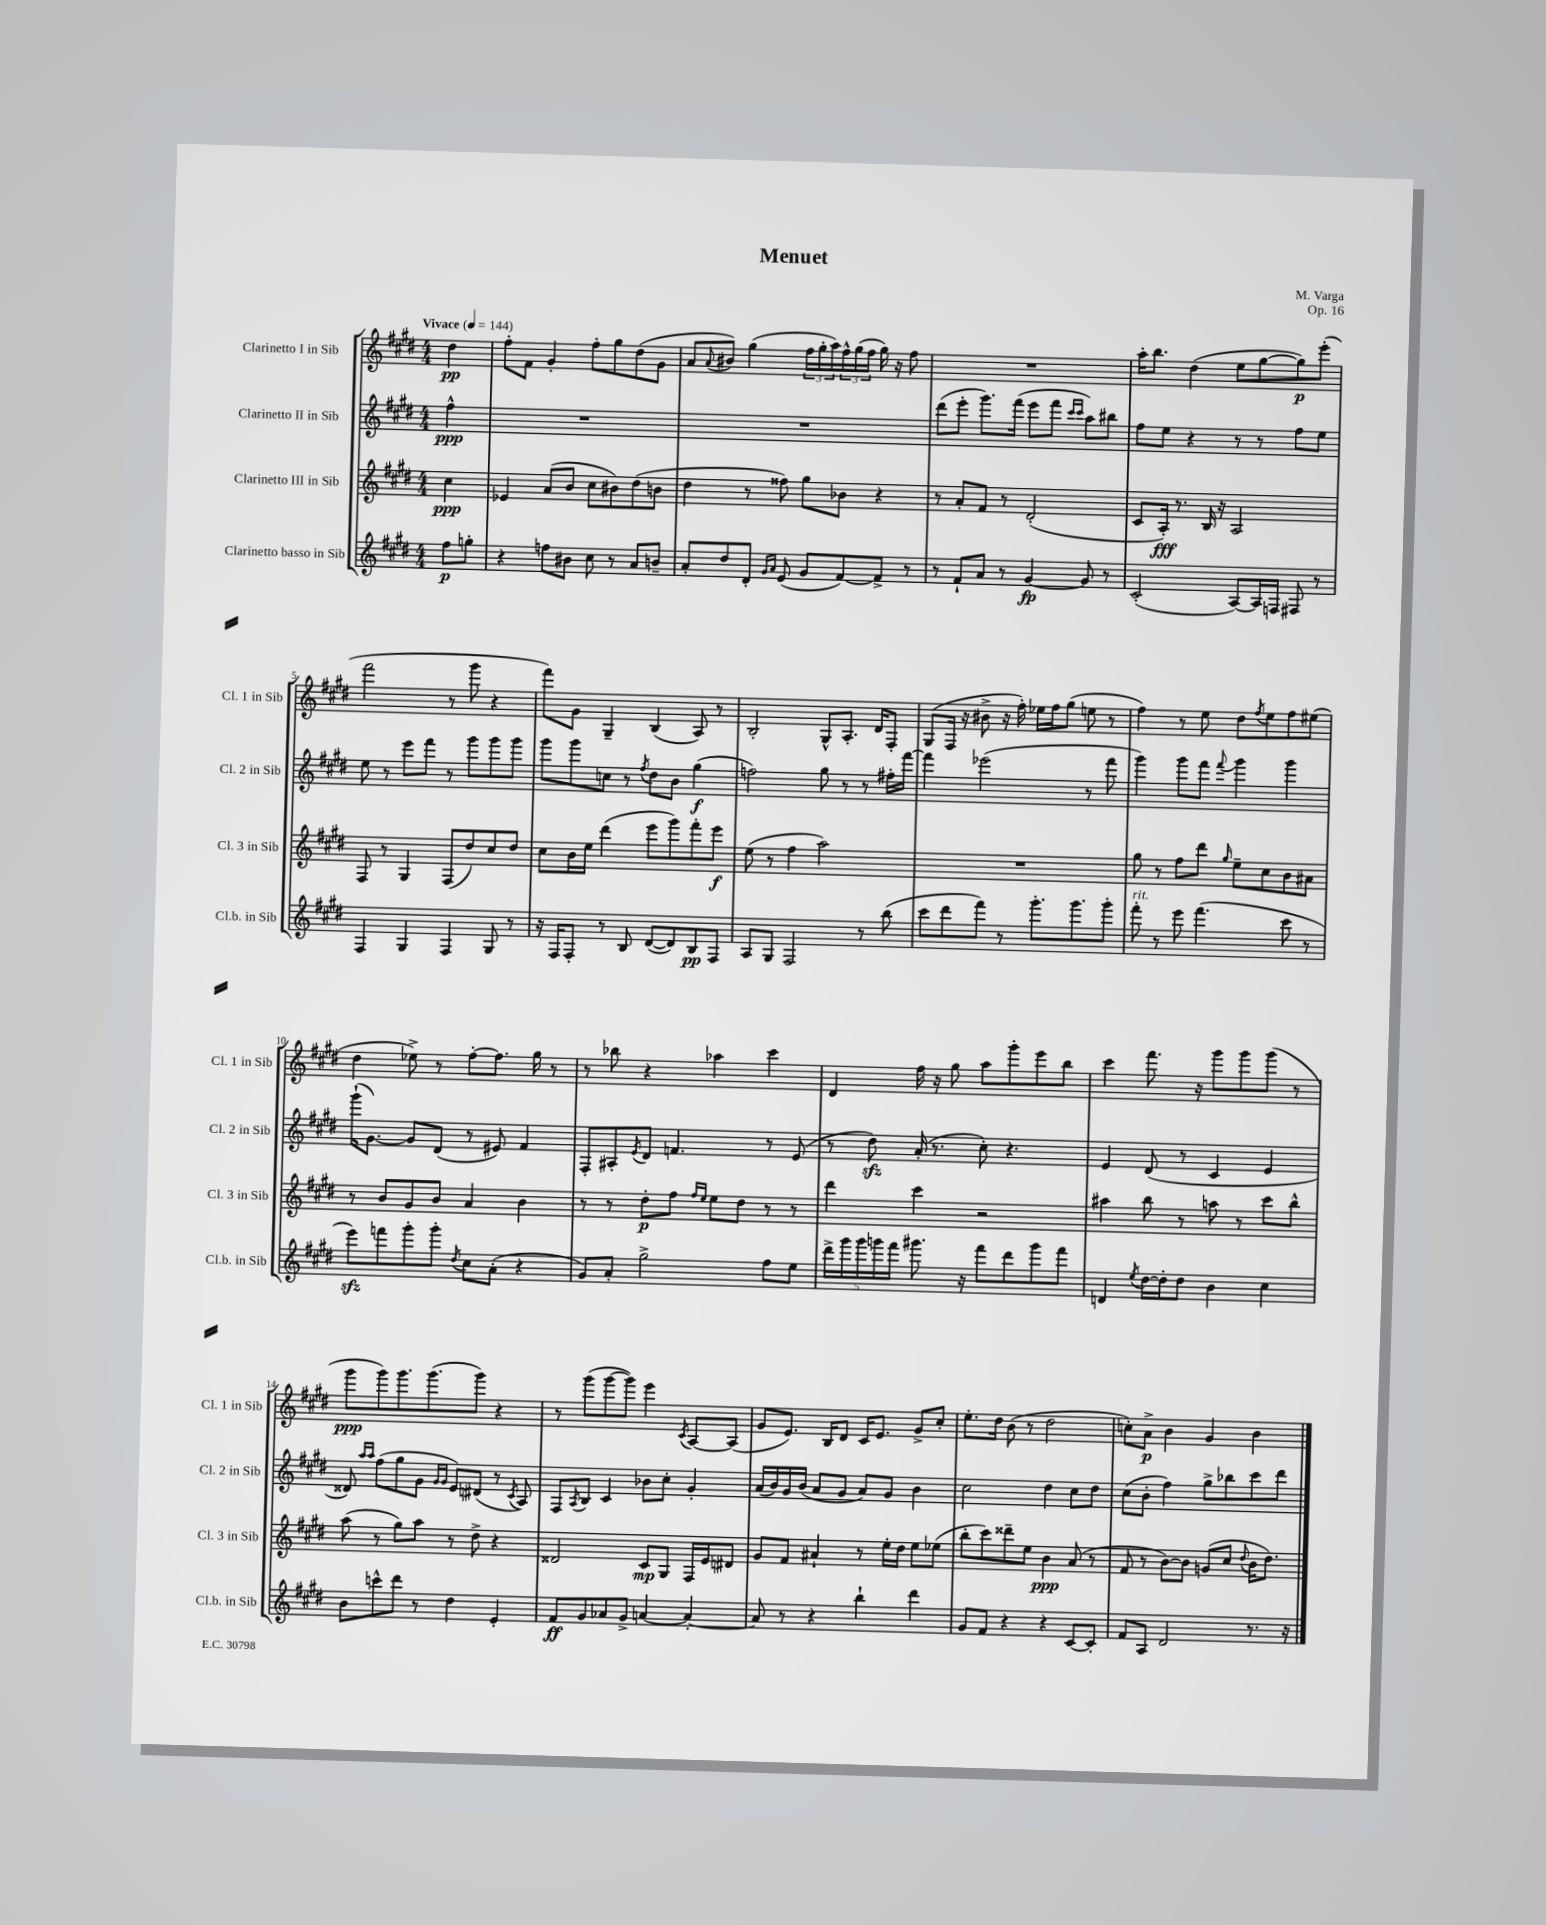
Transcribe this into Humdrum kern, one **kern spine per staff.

**kern	**kern	**kern	**kern
*staff4	*staff3	*staff2	*staff1
*clefG2	*clefG2	*clefG2	*clefG2
*k[f#c#g#d#]	*k[f#c#g#d#]	*k[f#c#g#d#]	*k[f#c#g#d#]
*M4/4	*M4/4	*M4/4	*M4/4
*MM144	*MM144	*MM144	*MM144
8ff#\L	4cc#\	4ff#^^\	4dd#\
8gg'\J	.	.	.
=	=	=	=
4r	4e-/	1r	8ff#'\L
.	.	.	8f#\J
8ff\L	(8a/L	.	4g#'/
8b#\J	8b/J	.	.
8cc#\	8cc#\L	.	8ff#'\L
8r	8b#\)	.	8gg#\
8a/L	(8dd#\	.	(8dd#\
8b~/J	8b\J	.	8g#\J
=	=	=	=
8a'/L	4dd#\	1r	8a/L
.	.	.	8qqa/
8dd#/	.	.	8b#/J)
8d#'/J	8r	.	(4gg#\
16qqg#/LL	.	.	.
16qqa/JJ	.	.	.
(8e/	8ff##\)	.	.
8g#/L	8gg#\L	.	24ff#\LL
.	.	.	24gg#'\
.	.	.	24aa\)
[8f#/)	8b-\J	.	24ff#^^\
.	.	.	(24gg#\
.	.	.	24ff#\JJ
8f#^/]J	4r	.	16gg#\)
.	.	.	16r
8r	.	.	8ff#\
=	=	=	=
8r	8r	(8ddd#\L	1r
8f#`/L	8a'/L	8eee'\J	.
8a/J	8f#/J	8.ggg#\L)	.
8r	8r	.	.
.	.	(16fff#\Jk	.
[4g#/	(2d#'/	8eee\L	.
.	.	8fff#\J	.
.	.	16qqccc#/LL	.
.	.	16qqccc#/JJ	.
8g#/]	.	8aa\L)	.
8r	.	8bb#\J	.
=	=	=	=
(2c#'/	8c#/L	8ff#\L	16aa'\LK
.	.	.	8.bb\J
.	16A'/Jk)	8ee\J	.
.	8.r	.	.
.	.	4r	(4dd#\
.	16B/	.	.
.	16r	.	.
[8A/L)	2A/	8r	8ee\L
16A/]L	.	8r	[8gg#\
16F/JJ	.	.	.
8F#/	.	8ff#\L	8gg#\])
8r	.	8ee\J	(8eee'\J
=	=	=	=
4F#/	8F#/	8ee\	2fff#\
.	8r	8r	.
4G#/	4G#/	8eee\L	.
.	.	8fff#\J	.
4F#/	(8F#/L	8r	8r
.	8dd#/)	8ggg#\L	8ggg#\
8G#/	8cc#/	8ggg#\	4r
8r	8dd#/J	8ggg#\J	.
=	=	=	=
16r	8cc#\L	8ggg#\L	8fff#\L)
16F#/LK	.	.	.
8F#'/J	16b\L	8ggg#\	8g#\J
.	16ee\JJ	.	.
8r	(4ddd#\	8cc\J	4G#~/
8B/	.	8r	.
.	.	8qff#/	.
([8d#/L	8eee\L	8dd#\L	(4B/
8d#/])	8ggg#\)	8b\J	.
8B/	8fff#'\	(4gg#\	8A/)
8F#/J	8eee\J	.	8r
=	=	=	=
8A/L	(8ee\	2ff\)	2B'/
8G#/J	8r	.	.
2F#/	4ff#\	.	.
.	2aa\)	8gg#\	8G#^^/L
.	.	8r	8.A'/J
8r	.	8r	.
.	.	.	16d#/LK
(8bb\	.	16ff#'\LL	8F#'/J
.	.	[16fff#\JJ	.
=	=	=	=
8ccc#\L	1r	4fff#\]	(8G#/L
8ddd#\	.	.	16F#/Jk
.	.	.	16r
8fff#\J)	.	(2eee-\	8b#^\
8r	.	.	16r
.	.	.	16ff#'\)
8.ggg#'\L	.	.	16ee-\LL
.	.	.	16ff#\J
.	.	.	(8gg#\J
8.ggg#\	.	.	.
.	.	8r	8ee\
8ggg#'\J	.	8fff#\	8r
=	=	=	=
8fff#'\	8gg#\	4ggg#\)	4ff#\)
8r	8r	.	.
8eee\	8ff#\L	8ggg#\L	8r
(4.fff#\	8ddd#\J	8fff#\J	8ee\
.	16qqgg#/	8qqfff#/	.
.	8ee~\L	4ggg#\	8dd#\L
.	.	.	8qff#/
.	8cc#\	.	8ee\
8ccc#\	8b\	4ggg#\	8ff#\
8r	8a#\J	.	(8ee#\J
=	=	=	=
8eee\L)	8r	(16ggg#`\LK	4dd#\
.	.	[8.g#\J)	.
8fff\	8b/L	.	.
8ggg#'\	8g#/	8g#/]L	8ee-^\)
8ggg#'\J	8b/J	(8d#/J	8r
8qdd#/	.	.	.
8cc#\L	4a/	8r	[8ff#'\L
(8a'\J	.	8e#/)	8.ff#\]J
4r	4b\	4f#/	.
.	.	.	16gg#\
.	.	.	8r
=	=	=	=
8g#/L)	8r	8F#'/L	8r
8a'/J	8r	8A#'/	8bb-\
.	.	8qe/	.
2gg#^\	8dd#'\L	8d#/J	4r
.	8ff#\J	4.f/	.
.	16qqff#/LL	.	.
.	16qqee/JJ	.	.
.	8ee\L	.	4aa-\
.	8dd#\J	.	.
8ff#\L	8r	8r	4ccc#\
8ee\J	8r	(8e/	.
=	=	=	=
20ddd#^\LL	4ddd#\	8r	4d#/
20ggg#\	.	.	.
20ggg#\	.	.	.
.	.	8dd#\)	.
20ggg\	.	.	.
20fff#\JJ	.	.	.
8.ggg#\	4ccc#\	(16a'/	16ff#\
.	.	8.r	16r
.	.	.	8gg#\
16r	.	.	.
8fff#\L	2r	8cc#'\)	8aa\L
8ddd#\	.	4.r	8ggg#'\
8ggg#\	.	.	8eee\
8fff#\J	.	.	8bb\J
=	=	=	=
4d/	4aa#\	4e/	4ccc#\
8qee/	.	.	.
[16dd#\LL	8bb\	(8d#/	8.fff#\
16dd#'\]J	.	.	.
8dd#\J	8r	8r	.
.	.	.	16r
4b\	8aa\	4c#/	8ggg#\L
.	8r	.	8ggg#\
4cc#\	8ccc#\L	4e/	(8ggg#\J
.	8bb^^\J	.	8r
=	=	=	=
8b\L	(8aa\	8d##/)	8ggg#\L
.	.	16qqaa/LL	.
.	.	16qqaa/JJ	.
8ccc^^\	8r	(8ff#\L	8ggg#\)
8ddd#\J	8gg#\L)	8gg#\	8.ggg#\
8r	8aa\J	8g#\J	.
.	.	.	(8.ggg#\
.	.	16qqg#/LL	.
.	.	16qqg#/JJ	.
4dd#\	8r	8e/L)	.
.	8dd#^\	(8d#/J	8ggg#\J)
4e'/	4r	8r	4r
.	.	8qc#/	.
.	.	8A/)	.
=	=	=	=
8f#/L	2d##/	8F#/L	8r
.	.	8qA/	.
8g#/	.	8B/J	(8ggg#\L
8a-/	.	4c#/	[8ggg#\
8g#^/J	.	.	8ggg#\]J)
[4a/	8c#/L	8b-\L	4eee\
.	8G#/J	8cc#'\J	.
.	.	.	8qc#/
4a'/_	16F#/LL	4g#'/	[8A/L
.	16e/J	.	.
.	8d#/J	.	(8A/]J
=	=	=	=
8a/]	8g#/L	(16a/LL	8g#/L
.	.	16b/)	.
8r	8f#/J	16g#/	8.e/J)
.	.	(16b/JJ	.
4r	4a#`/	8a/L	.
.	.	.	16B/LK
.	.	8g#/J	8d#/J
4bb`\	8r	8a/L)	16c#/LK
.	.	.	8.e/J
.	16ee'\LL	8g#/J	.
.	16dd#\JJ	.	.
4ddd#\	8ee\L	4b\	8g#^/L
.	(8ee-\J	.	8cc#'/J
=	=	=	=
8g#/L	8bb'\L	2cc#\	8.ee'\L
8f#/J	8ccc#\)	.	.
.	.	.	16dd#\Jk
4r	8ddd##~\	.	(8b\
.	8ee\J	.	8r
4r	4b\	4dd#\	2dd#\
[8c#/L	(8a/	8cc#\L	.
8c#'/]J	8r	8dd#\J	.
=	=	=	=
8f#/L	8f#/	(8cc#\L	8cc'\L)
8A/J	8r	8b'\J	8a^\J
2d#/	[8b\L)	4ff#\)	4b\
.	8b\]J	.	.
.	(8g/L	8gg#^\L	4g#/
.	8cc#/J	8bb-\	.
.	8qqdd#/	.	.
8.r	16b\LK	8ccc#\	4b\
.	8.dd#\J)	.	.
.	.	8ddd#\J	.
16r	.	.	.
==	==	==	==
*-	*-	*-	*-
